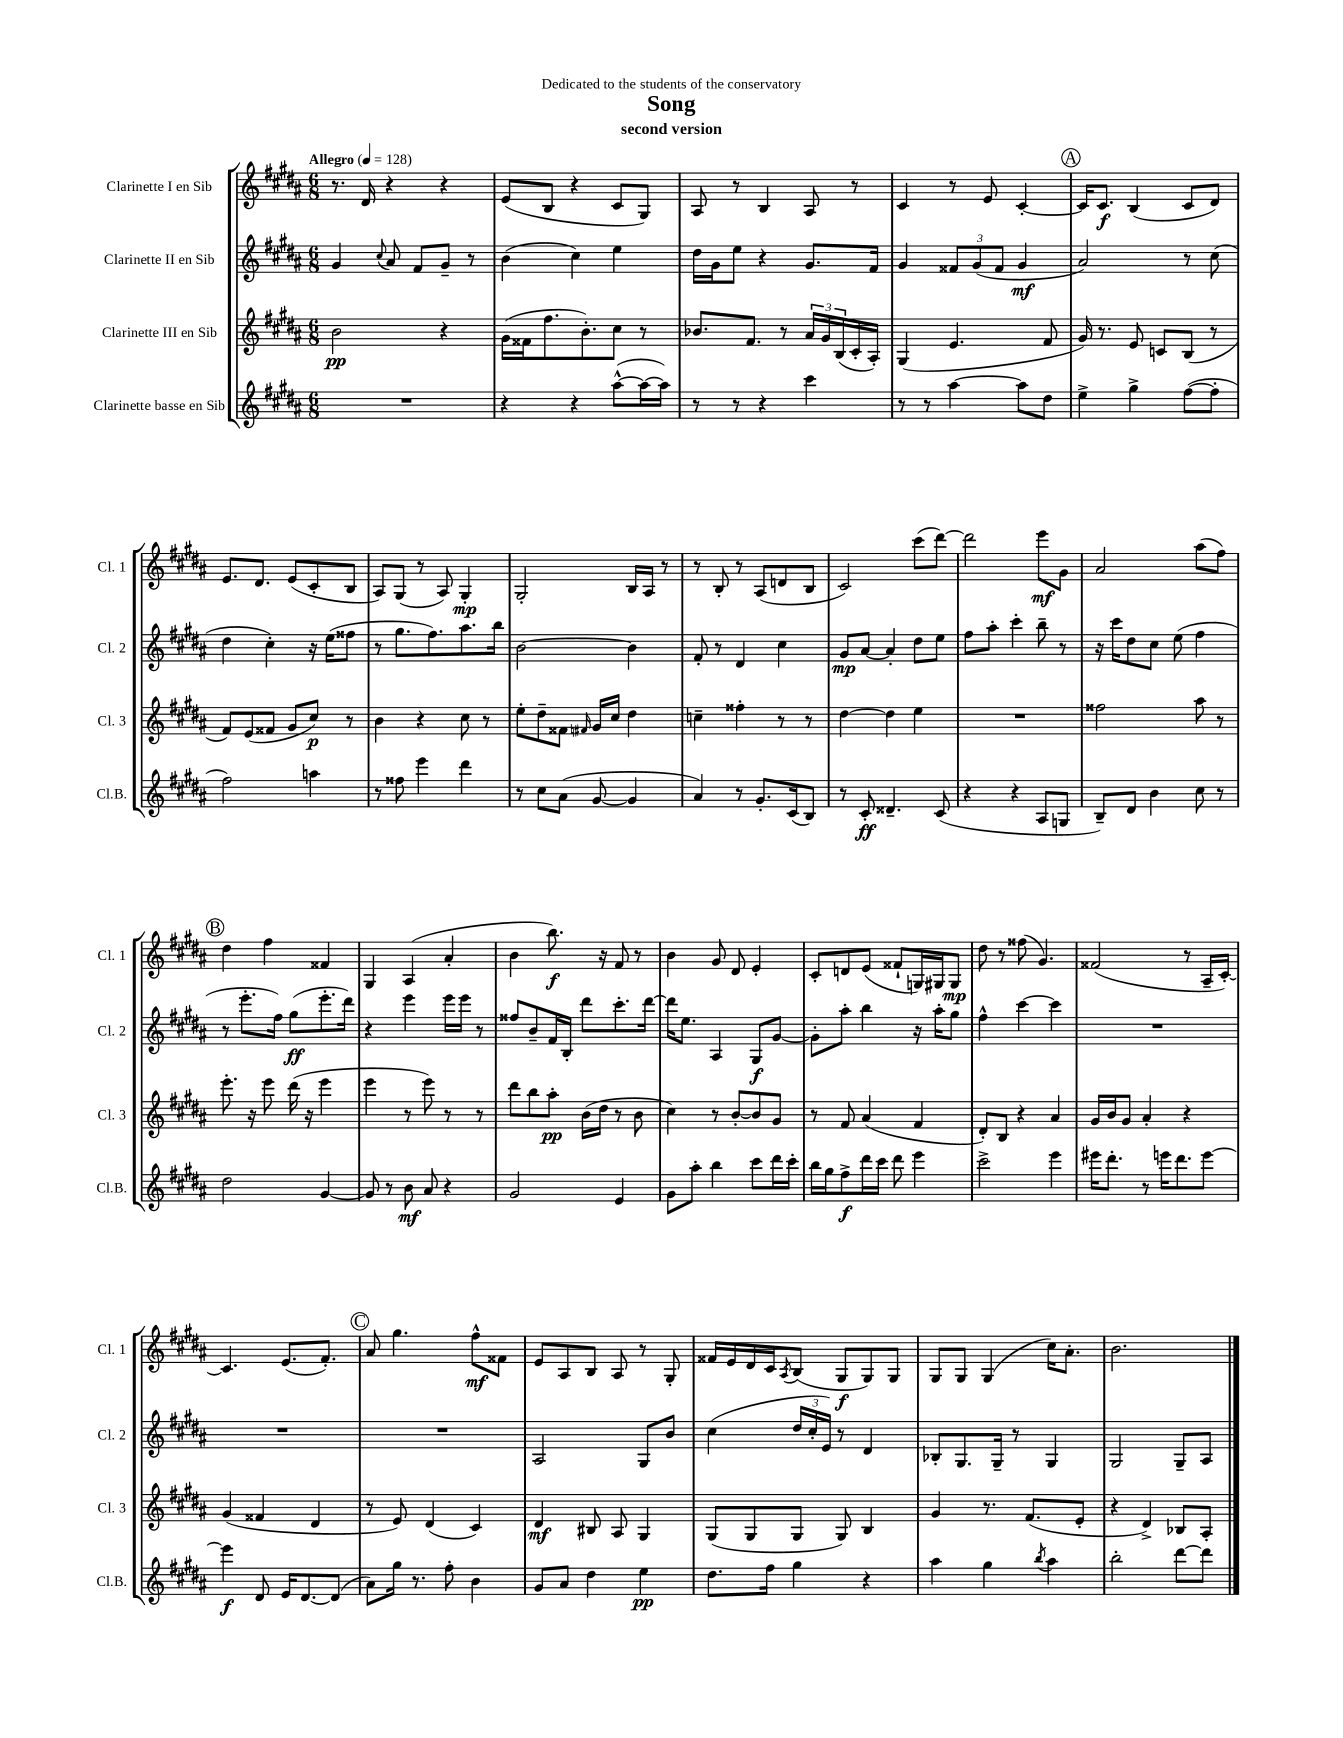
\header { title = "Song" subtitle = "second version" dedication = "Dedicated to the students of the conservatory" }
<<
\new StaffGroup <<
\new Staff = "s0" \with { instrumentName = "Clarinette I en Sib" shortInstrumentName = "Cl. 1" } {
    \clef treble \key b \major \numericTimeSignature \time 6/8 \tempo "Allegro" 4 = 128
    r8. dis'16 r4 r4 |
    e'8( b8 r4 cis'8 gis8) |
    ais8 r8 b4 ais8 r8 |
    cis'4 r8 e'8 cis'4~-. |
    \mark \markup { \circle "A" } cis'16 cis'8.\f b4( cis'8 dis'8) |
    e'8. dis'8. e'8( cis'8-. b8 |
    ais8) gis8( r8 ais8) gis4-.\mp |
    gis2-. b16 ais16 r8 |
    r8 b8-. r8 ais8( d'8 b8 |
    cis'2) cis'''8( dis'''8~) |
    dis'''2 e'''8\mf gis'8 |
    ais'2 ais''8( fis''8) |
    \mark \markup { \circle "B" } dis''4 fis''4 fisis'4 |
    gis4 ais4( ais'4-. |
    b'4 b''8.\f) r16 fis'8 r8 |
    b'4 gis'8 dis'8 e'4-. |
    cis'8-. d'8 e'8( fisis'8-! g16) gis16 gis8\mp |
    dis''8 r8 fisis''8( gis'4.) |
    fisis'2( r8 ais16-- cis'16~-.) |
    cis'4. e'8.( fis'8.-.) |
    \mark \markup { \circle "C" } ais'8 gis''4. fis''8-^\mf fisis'8 |
    e'8 ais8 b8 ais8 r8 gis8-. |
    fisis'16 e'16 dis'16 cis'16 \acciaccatura { ais8 } b8( gis8\f gis8) gis8 |
    gis8 gis8 gis4( cis''16) ais'8.-. |
    b'2. \bar "|." |
}
\new Staff = "s1" \with { instrumentName = "Clarinette II en Sib" shortInstrumentName = "Cl. 2" } {
    \clef treble \key b \major \numericTimeSignature \time 6/8
    gis'4 \appoggiatura { cis''8 } ais'8 fis'8 gis'8-- r8 |
    b'4( cis''4) e''4 |
    dis''16 gis'16 e''8 r4 gis'8. fis'16 |
    gis'4 \tuplet 3/2 { fisis'8 gis'8( fisis'8 } gis'4\mf |
    \mark \markup { \circle "A" } ais'2) r8 cis''8( |
    dis''4 cis''4-.) r16 e''16( fisis''8 |
    r8 gis''8. fis''8.) ais''8. b''16 |
    b'2~ b'4 |
    fis'8-. r8 dis'4 cis''4 |
    gis'8\mp ais'8~ ais'4-. dis''8 e''8 |
    fis''8 ais''8-. cis'''4-. b''8-- r8 |
    r16 cis'''16 dis''8 cis''8 e''8( fis''4 |
    \mark \markup { \circle "B" } r8 e'''8.-. fis''16) gis''8\ff( e'''8.-. dis'''16) |
    r4 e'''4 e'''16 e'''16 r8 |
    fisis''8 b'8-- fis'16 b16-. dis'''8 cis'''8.-. dis'''16~ |
    dis'''16 e''8. ais4 gis8\f gis'8~ |
    gis'8-. ais''8-. b''4 r16 ais''16-. gis''8 |
    fis''4-^ cis'''4~ cis'''4 |
    R2. |
    R2. |
    \mark \markup { \circle "C" } R2. |
    ais2 gis8 b'8 |
    cis''4( \tuplet 3/2 { dis''16 cis''16-. e'16) } r8 dis'4 |
    bes8-. gis8. gis16-- r8 gis4 |
    gis2 gis8-- ais8 \bar "|." |
}
\new Staff = "s2" \with { instrumentName = "Clarinette III en Sib" shortInstrumentName = "Cl. 3" } {
    \clef treble \key b \major \numericTimeSignature \time 6/8
    b'2\pp r4 |
    gis'16( fisis'16 fis''8. b'8.-.) cis''8 r8 |
    bes'8. fis'8. r8 \tuplet 3/2 { ais'16 gis'16 b16( } cis'16-. ais16-.) |
    gis4( e'4. fis'8 |
    \mark \markup { \circle "A" } gis'16) r8. e'8 c'8 b8( r8 |
    fis'8) e'8( fisis'8 gis'8 cis''8\p) r8 |
    b'4 r4 cis''8 r8 |
    e''8-. dis''8-- fisis'8 \grace { fis'16 } gis'16 cis''16 dis''4 |
    c''4-- fisis''4-. r8 r8 |
    dis''4~ dis''4 e''4 |
    R2. |
    fisis''2 ais''8 r8 |
    \mark \markup { \circle "B" } e'''8.-. r16 e'''8 dis'''16( r16 e'''4 |
    e'''4 r8 e'''8) r8 r8 |
    dis'''8 b''8 ais''8-.\pp b'16( dis''16 r8 b'8 |
    cis''4) r8 b'8~-. b'8 gis'8 |
    r8 fis'8 ais'4( fis'4 |
    dis'8-.) b8 r4 ais'4 |
    gis'16 b'16 gis'8 ais'4-. r4 |
    gis'4( fisis'4 dis'4 |
    \mark \markup { \circle "C" } r8 e'8) dis'4( cis'4) |
    dis'4\mf bis8 ais8 gis4 |
    gis8( gis8 gis8 gis8) b4 |
    gis'4 r8. fis'8.( e'8-. |
    r4 dis'4->) bes8 ais8-. \bar "|." |
}
\new Staff = "s3" \with { instrumentName = "Clarinette basse en Sib" shortInstrumentName = "Cl.B." } {
    \clef treble \key b \major \numericTimeSignature \time 6/8
    R2. |
    r4 r4 ais''8~-^( ais''16~ ais''16) |
    r8 r8 r4 cis'''4 |
    r8 r8 ais''4~ ais''8 dis''8 |
    \mark \markup { \circle "A" } e''4-> gis''4-> fis''8~( fis''8-. |
    fis''2) a''4 |
    r8 fisis''8 e'''4 dis'''4 |
    r8 cis''8 ais'8( gis'8~ gis'4 |
    ais'4) r8 gis'8.-. cis'16( b8) |
    r8 cis'8-.\ff disis'4.-- cis'8( |
    r4 r4 ais8 g8 |
    b8--) dis'8 b'4 cis''8 r8 |
    \mark \markup { \circle "B" } dis''2 gis'4~ |
    gis'8 r8 b'8\mf ais'8 r4 |
    gis'2 e'4 |
    gis'8 ais''8-. b''4 cis'''8 dis'''16 cis'''16-. |
    b''16 gis''16 fis''8->\f dis'''16 cis'''16 dis'''8 e'''4 |
    cis'''2-> e'''4 |
    eis'''16 dis'''8.-. r8 e'''16 dis'''8. e'''8~ |
    e'''4\f dis'8 e'16 dis'8.~ dis'8( |
    \mark \markup { \circle "C" } ais'8) gis''16 r8. fis''8-. b'4 |
    gis'8 ais'8 dis''4 e''4\pp |
    dis''8. fis''16 gis''4 r4 |
    ais''4 gis''4 \acciaccatura { b''8 } ais''4 |
    b''2-. dis'''8~ dis'''8 \bar "|." |
}
>>
>>
\layout { \context { \Score \remove "Bar_number_engraver" } }
